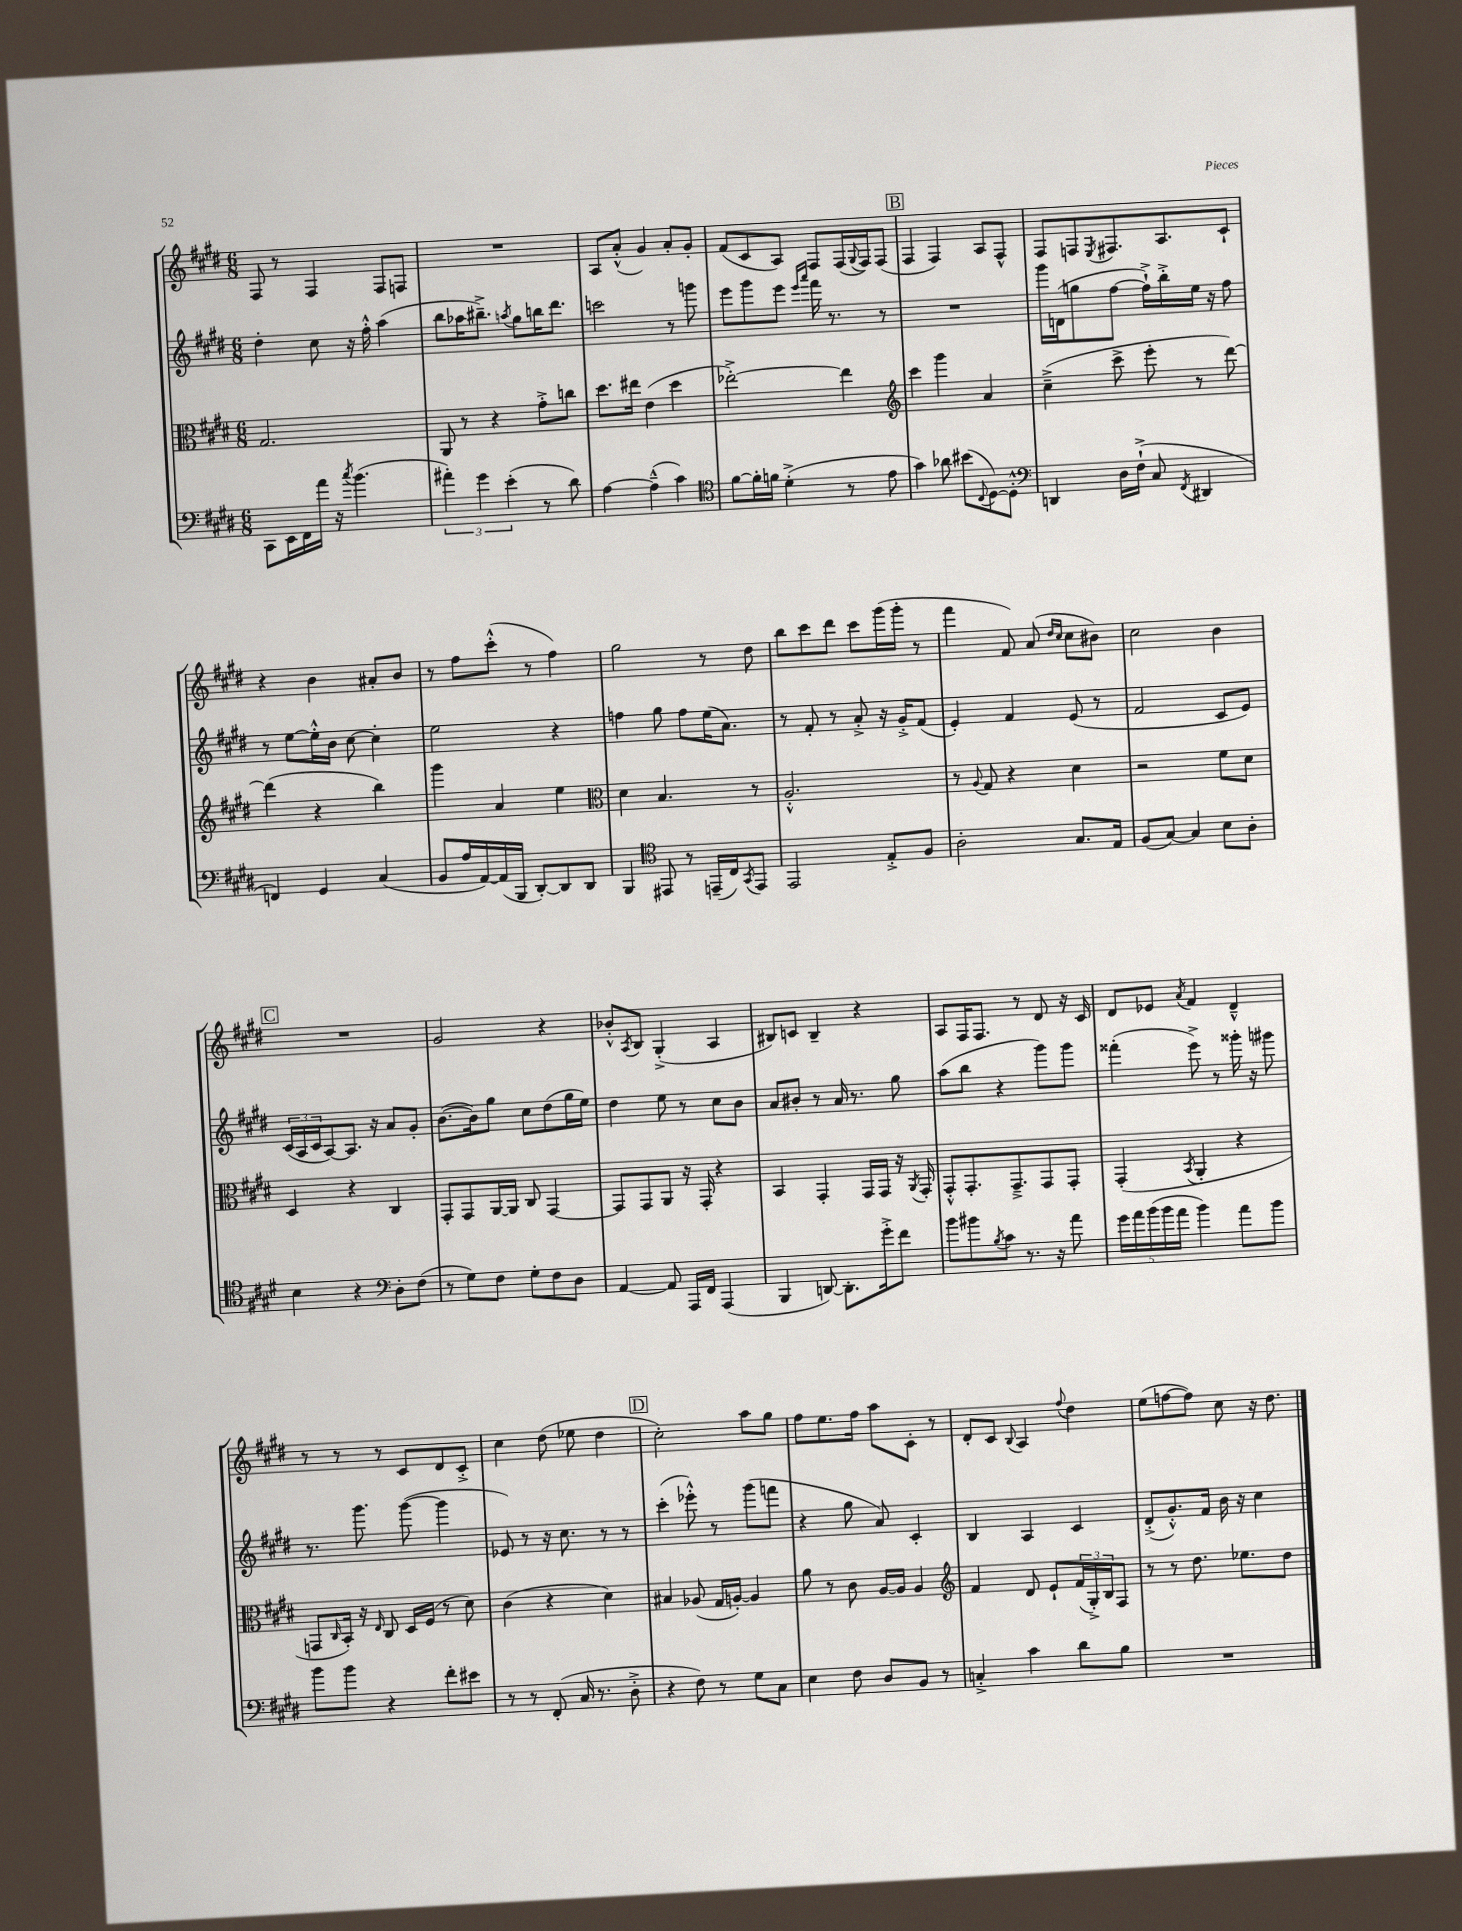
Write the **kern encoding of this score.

**kern	**kern	**kern	**kern
*staff4	*staff3	*staff2	*staff1
*clefF4	*clefC3	*clefG2	*clefG2
*k[f#c#g#d#]	*k[f#c#g#d#]	*k[f#c#g#d#]	*k[f#c#g#d#]
*M6/8	*M6/8	*M6/8	*M6/8
8CC#\L	2.G#/	4dd#'\	8F#/
16EE\L	.	.	8r
16FF#\	.	.	.
16a\JJ	.	8cc#\	4F#/
16r	.	.	.
8qcc#/	.	.	.
(4.b\	.	16r	.
.	.	16ff#'^^\	.
.	.	(4aa\	8F#/L
.	.	.	8F/J
=	=	=	=
6a#'\)	8AA/	8bb\L	2.r
.	8r	16aa-\K	.
6g#\	.	.	.
.	.	8.bb#~^\J)	.
.	4r	.	.
(6e'\	.	.	.
.	.	8qaa/	.
.	.	8gg#\L	.
8r	8g#'^\L	16bb\K	.
.	.	8.ddd#\J	.
8d#\)	8cc\J	.	.
=	=	=	=
[4A\	8.dd#\L	2ccc\	8A/L
.	.	.	(8a'^^/J
.	16ee#\Jk	.	.
(4A~^^\]	(4e\	.	4g#/)
4c#\)	4dd#\	8r	8a'/L
.	.	8ggg\	8g#'/J
=	=	=	=
*clefC4	*	*	*
[8f#\L	[2ee-'^\)	8eee\L	(8f#/L
16f#'\]L	.	8ggg#\	8c#/
16f\JJ	.	.	.
(4d#'^\	.	8eee\J	8A/J)
.	.	16qqeee/LL	.
.	.	16qqaaa/JJ	.
.	.	16fff#\	8F#/L
.	.	8.r	.
8r	4ee-\]	.	(16F#/L
.	.	.	8qqG#/
.	.	.	16F#/J)
8e\	.	8r	(8F#/J
=	=	=	=
*	*clefG2	*	*
4g#\)	4ccc#\	2.r	4F#/
8a-\	4ggg#\	.	4F#/)
(8b#\L	.	.	.
8qqC#/	.	.	.
[8D#\)	4a/	.	8A/L
8D#'^^\]J	.	.	8F#^^/J
=	=	=	=
*clefF4	*	*	*
4DD/	(4cc#~^\	16ggg#\LL	8F#/L
.	.	(16d\J	.
.	.	8gg\	8F/
.	.	.	8qE/
16D#\LL	8ccc#^\	[8ff#\J	8.F#/
(16F#`^\JJ	.	.	.
8C#/	8eee'\	16ff#`^\]LL)	.
.	.	16bb'^\	8.A/
8qFF#/	.	.	.
4DD#/	8r	16ee\JJ	.
.	.	16r	.
.	[8ddd#\)	8ff#\	8c#`/J
=	=	=	=
4FF/)	(4ddd#\]	8r	4r
.	.	[8ee\L	.
4GG#/	4r	16ee'^^\]L	4b\
.	.	16b\JJ	.
.	.	[8cc#\	.
(4C#/	4bb\)	4cc#'\]	8a#'/L
.	.	.	8b/J
=	=	=	=
8BB/L	4ggg#\	2ee\	8r
16A/L	.	.	8ff#\L
[16AA/)	.	.	.
(16AA/]	4a/	.	(8ccc#'^^\J
16BBB/JJ	.	.	.
[8DD#'/L)	.	.	8r
8DD#/]	4ee\	4r	4ff#\)
8DD#/J	.	.	.
=	=	=	=
*	*clefC3	*	*
4BBB/	4d#\	4ff\	2gg#\
*clefC4	*	*	*
8EE#/	4.B/	8gg#\	.
8r	.	8ff\L	.
(16EE~/LL	.	(16ee\K	8r
16C#/J)	.	8.a\J)	.
8qGG#/	.	.	.
8EE/J	8r	.	8dd#\
=	=	=	=
2EE/	2.A'^^/	8r	8bb\L
.	.	8f#'/	8ccc#\
.	.	8r	8ddd#\J
.	.	8a'^/	8ccc#\L
8E'^/L	.	16r	(16ggg#\L
.	.	16g#'^/LK	16ggg#'\JJ
8F#/J	.	(8f#/J	8r
=	=	=	=
2A'\	8r	4e'/)	4fff#\
.	8qqA/	.	.
.	8G#/	.	.
.	4r	4f#/	8f#/)
.	.	.	(8a/
.	.	.	16qqdd#/LL
.	.	.	16qqcc#/JJ
8.G#/L	4d#\	(8e/	8cc#\L
.	.	8r	8b#\J)
16E/Jk	.	.	.
=	=	=	=
(8F#/L	2r	2f#/	2cc#\
[8G#/J)	.	.	.
4G#/]	.	.	.
8B\L	8f#\L	8c#/L	4b\
8A'\J	8d#\J	8e/J)	.
=	=	=	=
4B\	4D#/	(24c#/LL	2.r
.	.	24A/	.
.	.	24c#/J	.
.	.	[8A/)	.
4r	4r	8.A/]J	.
.	.	16r	.
*clefF4	*	*	*
8D#'\L	4C#/	8a/L	.
(8F#\J	.	8g#'/J	.
=	=	=	=
8r	8GG#'/L	([8.b\L	2g#/
8G#\L)	8GG#/	.	.
.	.	16b\]k)	.
8F#\J	[16AA/L	8gg#\J	.
.	16AA/]JJ	.	.
8G#'\L	8C#/	8cc#\L	.
8F#\	[4GG#/	(8dd#\	4r
8D#\J	.	16gg#\L	.
.	.	16ee\JJ)	.
=	=	=	=
[4AA/	8GG#/]L	4dd#\	8b-'^^/L
.	.	.	8qA/
.	8GG#/	.	8B/J
8AA/]	8AA/J	8ee\	(4G#'^/
16AAA/LL	16r	8r	.
16FF#/JJ	16GG#'/	.	.
(4AAA/	4r	8cc#\L	4A/
.	.	8b\J	.
=	=	=	=
4BBB/	4BB/	8a/L	8B#/L)
.	.	8b#'/J	8c/J
[8DD/)	4GG#'/	8r	4B#~/
8.DD'\]L	.	16a/	.
.	.	8.r	.
.	16GG#/LL	.	4r
16g#'^\k	16GG#/JJ	.	.
8f#\J	16r	8gg#\	.
.	8qAA/	.	.
.	16GG#'/	.	.
=	=	=	=
8b\L	8GG#'^^/L	(8aa\L	8A/L
8b#\	8.GG#'/	8bb\J	16F#/K
.	.	.	8.F#/J
8qB/	.	.	.
8c#\J	.	4r	.
.	8.GG#~^/	.	.
8.r	.	.	8r
.	8GG#/	8ggg#\L)	8d#/
16r	.	.	.
8a\	8GG#'/J	8ggg#\J	16r
.	.	.	16c#/
=	=	=	=
20g#\LL	(4GG#'/	(4fff##'\	8d#/L
20a\	.	.	.
(20b\	.	.	.
.	.	.	8e-/J
20b\	.	.	.
20a\JJ	.	.	.
.	8qBB/	.	8qa/
4b\)	4AA'/	8eee^\)	4f#/
.	.	8r	.
8a\L	4r	16ggg##'\	4d#~^^/
.	.	16r	.
8b\J	.	8ggg#\	.
=	=	=	=
8b\L	8GG/L	8.r	8r
.	16qqC#/	.	.
8b\J	16BB'/Jk)	.	8r
.	16r	8.ggg#\	.
.	16qqE/	.	.
4r	8C#/	.	8r
.	16D#/LL	([8ggg#\	8c#/L
.	(16F#/JJ	.	.
8f#'\L	8r	4ggg#\]	8d#/
8e#\J	8d#\)	.	8c#'^/J
=	=	=	=
8r	(4c#\	8e-/)	4cc#\
8r	.	8r	.
(8FF#'/	4r	16r	(8dd#\
.	.	8.cc#\	.
16C#/	.	.	8ee-\
8.r	.	.	.
.	4d#\)	8r	4dd#\
8D#'^\	.	8r	.
=	=	=	=
4r	4B#/	(4ccc#'\	2cc#'\)
8F#\)	(8A-/	8eee-'^^\)	.
8r	16G#/LL	8r	.
.	[16A'/JJ)	.	.
8G#\L	4A/]	(8ggg#\L	8aa\L
8C#\J	.	8fff\J	8gg#\J
=	=	=	=
4E\	8a\	4r	8ff#\L
.	8r	.	8.ee\
8F#\	8c#\	8gg#\	.
.	.	.	16ff#\Jk
8D#/L	[16A/LL	8a/)	8aa\L
.	16A/]JJ	.	.
8BB/J	4A/	4c#'/	8c#'\J
8r	.	.	8r
=	=	=	=
*	*clefG2	*	*
4C'^/	4f#/	4B/	8d#'/L
.	.	.	8c#/J
.	.	.	8qqB/
4c#\	8d#/	4A/	4A/
.	8e`/L	.	.
.	.	.	8qqff#/
8d#\L	(24f#/L	4c#/	4dd#\
.	24G#'^/)	.	.
.	24B/J	.	.
8B\J	8F#/J	.	.
=	=	=	=
2.r	8r	(8d#'^/L	(8ee\L
.	8r	8.g#'^^/)	[8ff\
.	8.dd#\	.	8ff\]J)
.	.	16f#/Jk	.
.	.	16b\	8cc#\
.	8.ee-\L	16r	.
.	.	4cc#\	16r
.	.	.	8.dd#\
.	8dd#\J	.	.
==	==	==	==
*-	*-	*-	*-
